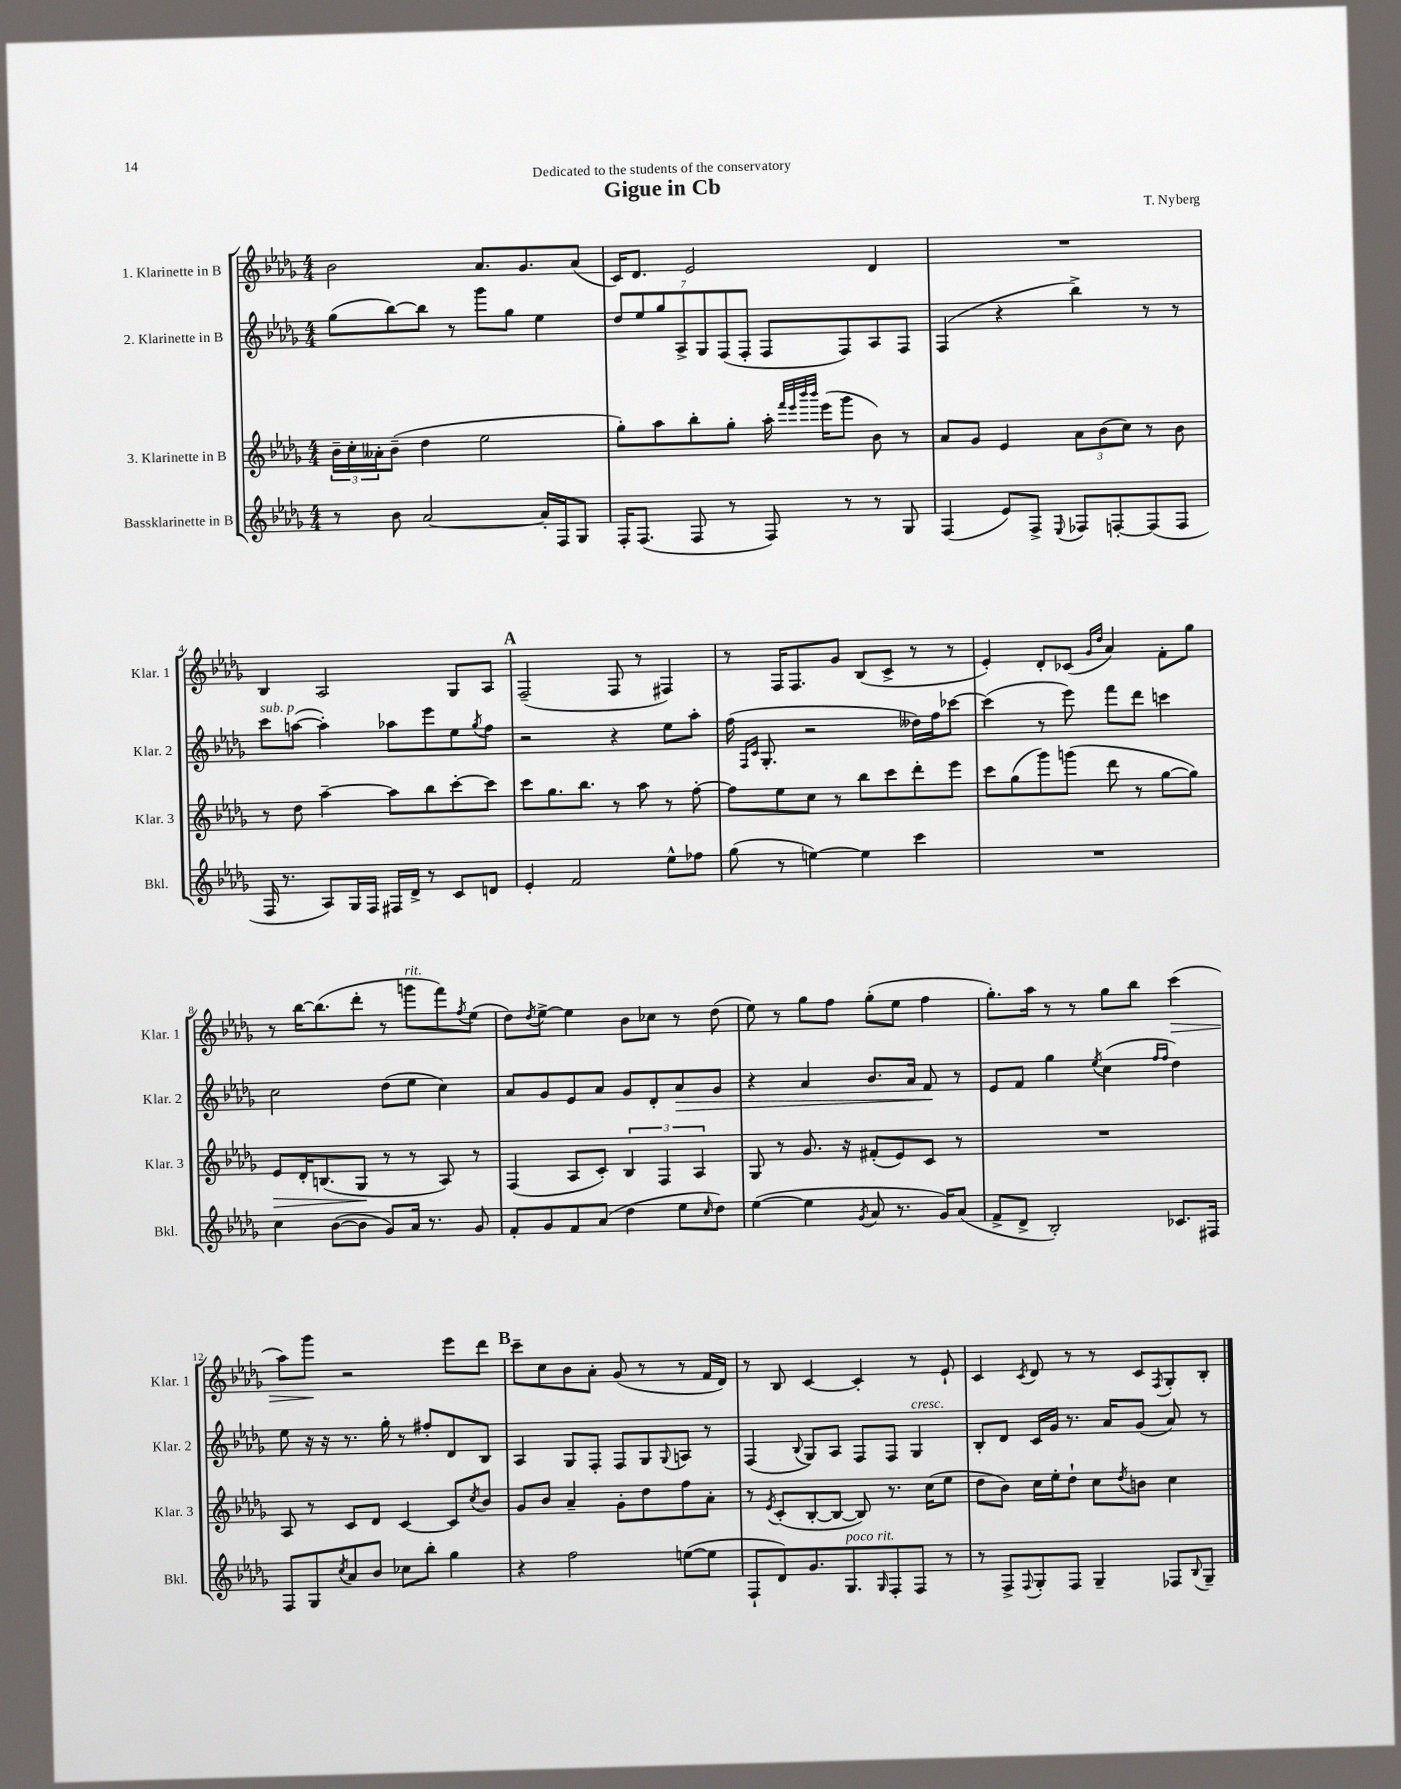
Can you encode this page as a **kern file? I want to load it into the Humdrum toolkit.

**kern	**kern	**kern	**kern
*staff4	*staff3	*staff2	*staff1
*clefG2	*clefG2	*clefG2	*clefG2
*k[b-e-a-d-g-]	*k[b-e-a-d-g-]	*k[b-e-a-d-g-]	*k[b-e-a-d-g-]
*M4/4	*M4/4	*M4/4	*M4/4
8r	24b-~	(8gg-	2b-
.	24cc'	.	.
.	24a--'	.	.
8b-	(8b-~	[8bb-)	.
[2a-	4dd-	8bb-]	.
.	.	8r	.
.	2ee-	8ggg-	8.a-
.	.	8gg-	.
.	.	.	8.g-
16a-']	.	4ee-	.
16F	.	.	.
8G-	.	.	(8a-
=	=	=	=
16F'	8gg-')	14dd-	16c)
(8.F	.	.	8.d-
.	.	14ee-	.
.	8aa-	.	.
.	.	14gg-	.
.	.	14A-^	.
8F	8bb-'	.	2e-
.	.	14G-	.
.	.	(14F	.
8r	8gg-'	.	.
.	.	14F'	.
8F)	16aa-'	8F	.
.	32qqfff	.	.
.	32qqeee-	.	.
.	32qqbbb-	.	.
.	32qqbbb-	.	.
.	(16eee-	.	.
8r	8ggg-	8F)	.
8r	8b-)	8A-	4d-
8G-	8r	8F	.
=	=	=	=
(4F	8a-	(4F	1r
.	8g-	.	.
8e-)	4e-	4r	.
8F^	.	.	.
8qqE-	.	.	.
8F-	12a-	4bb-^)	.
.	(12b-	.	.
[8F'	.	.	.
.	12cc)	.	.
(8F]	8r	8r	.
8F	8b-	8r	.
=	=	=	=
16F	8r	8ccc	4B-
8.r	.	.	.
.	8dd-	([8aa	.
8A-)	[4aa-~	4aa'])	2A-
16G-	.	.	.
16F	.	.	.
16F#	8aa-]	8aa-	.
16d-^	.	.	.
8r	8bb-	8eee-	.
8c	[8ccc'	8ee-	8G-
.	.	8qgg-	.
8d	8ccc]	8ff	8A-
=	=	=	=
4e-'	8ccc	2r	(2F~
.	8.gg-	.	.
2f	.	.	.
.	8.bb-	.	.
.	8r	4r	8F
.	8aa-	.	8r
8ee-^^	8r	8ee-	4F#)
8ff-	[8ff'	8aa-'	.
=	=	=	=
(8gg-	8ff]	(16ff	8r
.	.	16qqF	.
.	.	16qqc	.
.	.	8.G-'	.
8r	8ee-	.	16F
.	.	.	8.F
[4ee)	8cc	2r	.
.	8r	.	8g-
4ee]	8bb-	.	(8B-
.	8ccc	.	8c^
4ccc	8ddd-'	16dd--)	8r
.	.	16ff	.
.	8eee-	[8ccc-	8r
=	=	=	=
1r	8ccc	(4ccc-]	4e-')
.	(8gg-	.	.
.	8ggg-)	8r	8d-'
.	(8ggg	8eee-)	(8c-
.	.	.	16qqg-
.	.	.	16qqdd-
.	8ddd-	8fff	4a-)
.	8r	8ddd-	.
.	[8gg-	4ccc	8f'
.	8gg-])	.	8gg-
=	=	=	=
4cc	8e-	2cc	8r
.	16d-'	.	[16bb-
.	(8.B	.	(8.bb-]
([8b-	.	.	.
8b-]	8G-	.	8ddd-'
8g-)	8r	(8dd-	8r
16a-	8r	8ee-	8ggg
8.r	.	.	.
.	8A-)	4cc)	8fff)
.	.	.	8qff
8g-	8r	.	(8ee-
=	=	=	=
8f'	(4F	8a-	8dd-)
.	.	.	8qdd-
8g-	.	8g-	[8ee-^
8f	8A-	8e-	4ee-]
(8a-	8c')	8a-	.
4dd-	6B-	8g-	8b-
.	.	8d-'	8cc-
.	6F	.	.
8ee-	.	8a-	8r
.	6A-	.	.
16qqcc	.	.	.
8dd-)	.	8g-	(8dd-
=	=	=	=
([4ee-	8G-	4r	8ee-)
.	8r	.	8r
4ee-]	8.g-	4a-	8gg-
.	.	.	8ff
.	16r	.	.
8qg-	.	.	.
8a-	(8f#'	8.b-	(8gg-'
8.r	8e-)	.	8ee-
.	.	16a-	.
.	8c	8f	4ff
16g-)	.	.	.
(8a-	8r	8r	.
=	=	=	=
8f^	1r	8e-	8.gg-')
8d-^	.	8f	.
.	.	.	16aa-
2B-')	.	4gg-	8r
.	.	.	8r
.	.	8qee-	.
.	.	(4cc	8gg-
.	.	.	8bb-
.	.	16qqff	.
.	.	16qqff	.
8.c-	.	4dd-)	(4ccc
16F#	.	.	.
=	=	=	=
8F	8A-	8ee-	8aa-)
8G-	8r	16r	8ggg-
.	.	16r	.
8qcc	.	.	.
8a-	8c	8.r	2r
8b-	8d-	.	.
.	.	16gg-'	.
8cc-	[4c	8r	.
8bb-'	.	8ff#'	.
4gg-	8c]	8d-	8eee-
.	8qcc	.	.
.	8b-	8B-	8ddd-
=	=	=	=
4r	8g-	4A-	8ccc~
.	8b-	.	8cc
2ff	4a-~	8G-	8b-
.	.	8F'	8a-'
.	8g-'	8F	(8g-
.	8dd-	8G-	8r
.	.	8qqG-	.
([8ee	8ff	8A	8r
8ee]	8a-'	8r	16f
.	.	.	16d-)
=	=	=	=
8F`	8r	(4F	8r
.	8qe-	.	.
8d-)	(8c'	.	8B-
.	.	8qqB-	.
8.g-	[8B-'	8G-)	[4c
.	8B-_	8A-	.
8.G-	.	.	.
.	8B-])	8F	4c']
16qqG-	.	.	.
8F'	8.r	8F	.
8F	.	4G-	8r
.	(16cc	.	.
8r	8ee-	.	8e-`
=	=	=	=
8r	8dd-	8B-'	4c
8F^	8b-)	8d-	.
8qqF	.	.	8qc
8G-'	16cc	16c	8d-
.	16ee-'	16g-	.
8F	8dd-`	8.r	8r
4G-~	8cc	.	8r
.	.	16a-	.
.	8qdd-	.	.
.	8b	(8g-	8c
.	.	.	8qF
8F-	4cc	8a-)	8G-'
8qqB-	.	.	.
8G-~	.	8r	8B-'
==	==	==	==
*-	*-	*-	*-
